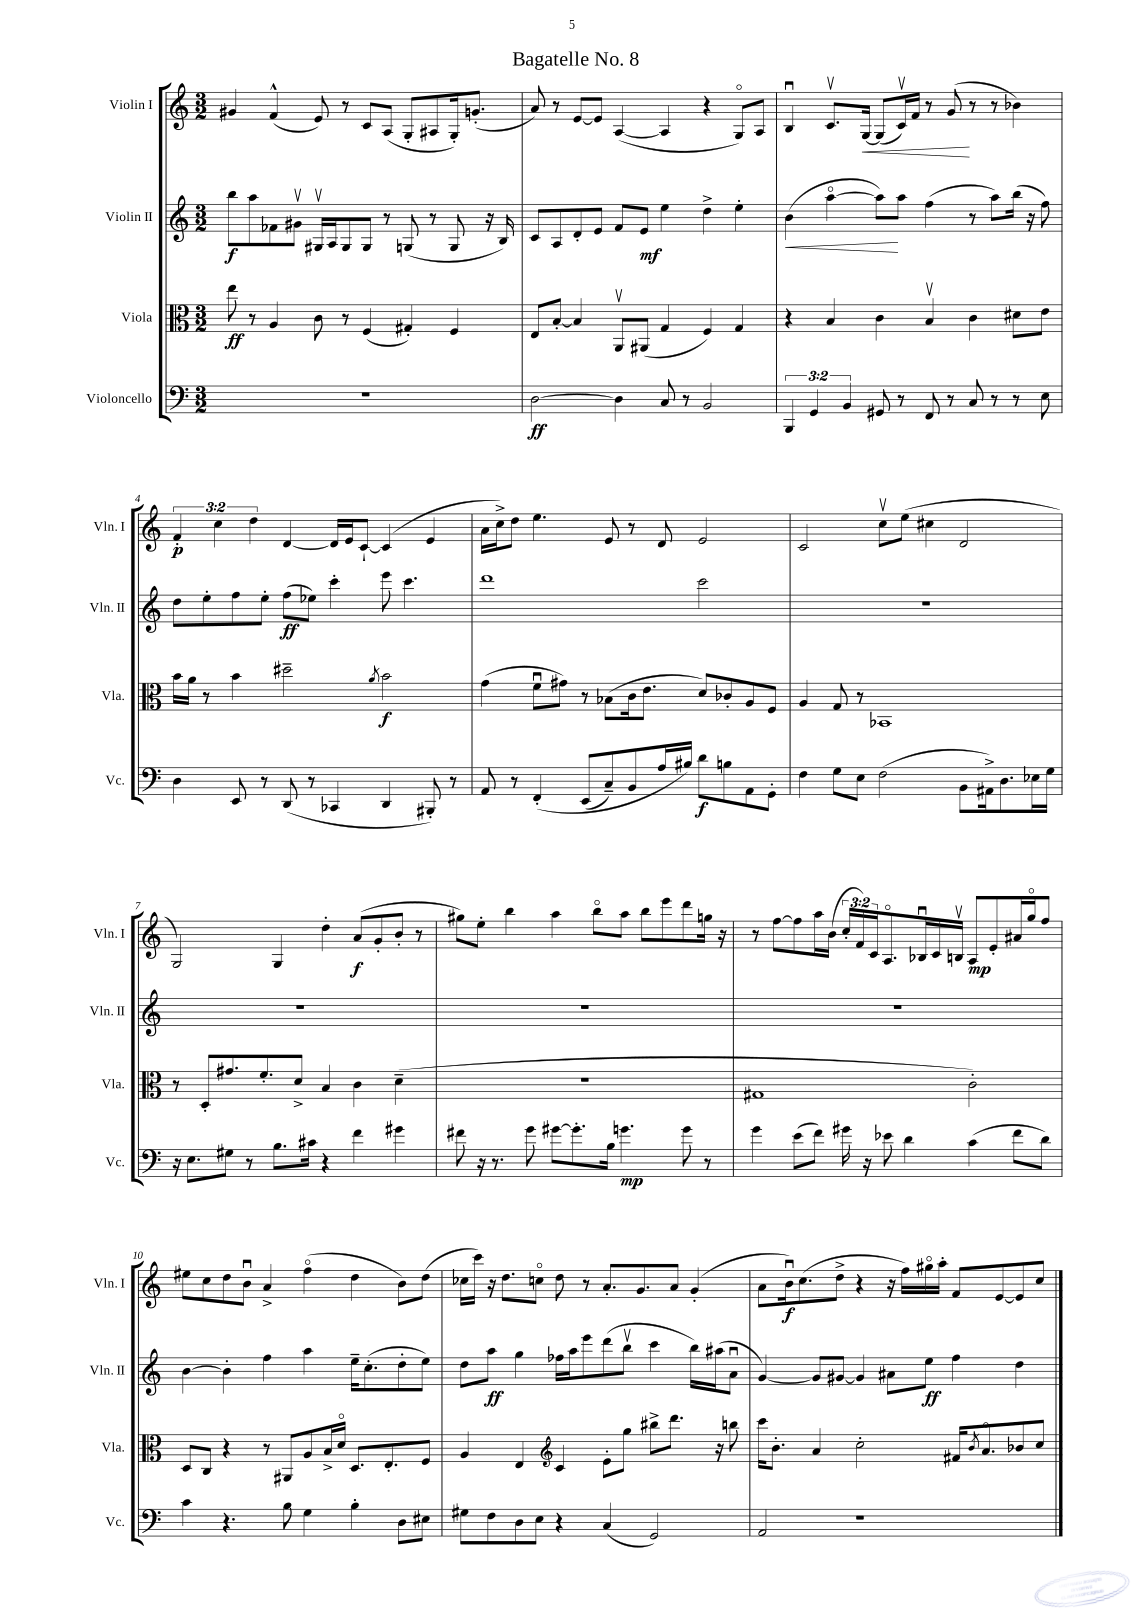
\header { title = "Bagatelle No. 8" }
<<
\new StaffGroup <<
\new Staff = "s0" \with { instrumentName = "Violin I" shortInstrumentName = "Vln. I" } {
    \clef treble \key c \major \numericTimeSignature \time 3/2 \override Staff.TupletNumber.text = #tuplet-number::calc-fraction-text
    gis'4 f'4-^( e'8) r8 c'8 a8( g8-. ais8 g16-.) g'8.-.( |
    a'8) r8 e'8~ e'8 a4~( a4 r4 g8\flageolet) a8 |
    b4\downbow c'8.\upbow g16~\< g8( c'16\upbow) f'16 r8 g'8\!( r8 r8 bes'4) |
    \tuplet 3/2 { f'4-.\p c''4 d''4 } d'4~ d'16 e'16 c'8~-! c'4( e'4 |
    a'16 c''16->) d''8 e''4. e'8 r8 d'8 e'2 |
    c'2 c''8\upbow e''8( cis''4 d'2 |
    g2) g4 d''4-. a'8\f( g'8-. b'8-. r8 |
    gis''8) e''8-. b''4 a''4 b''8\flageolet a''8 b''8 e'''8 d'''8 g''16 r16 |
    r8 f''8~ f''8 a''16 b'16( \tuplet 3/2 { c''16-. f'16) c'16 } a8.\flageolet bes16\downbow c'16 b16\upbow a8\mp e'8-. ais'16 g''16\flageolet f''8 |
    eis''8 c''8 d''8 b'8\downbow a'4-> f''4\flageolet( d''4 b'8) d''8( |
    ces''16 c'''16) r16 d''8. c''8\flageolet d''8 r8 a'8.-. g'8. a'8 g'4-.( |
    a'8 b'16\downbow\f) c''8.( d''8-> r4 r16 f''16) gis''16\flageolet a''16-. f'8 e'8~ e'8 c''8 \bar "|." |
}
\new Staff = "s1" \with { instrumentName = "Violin II" shortInstrumentName = "Vln. II" } {
    \clef treble \key c \major \numericTimeSignature \time 3/2
    b''8\f a''8 fes'8 gis'8\upbow gis16\upbow a16 gis8 gis8 r8 g8( r8 g8 r16 b16) |
    c'8 a8 d'8-. e'8 f'8 e'8\mf e''4 d''4-> e''4-. |
    b'4\<( a''4~\flageolet a''8\!) a''8 f''4( r8 a''8) b''16( r16 f''8) |
    d''8 e''8-. f''8 e''8-. f''8\ff( ees''8) c'''4-. e'''8 c'''4. |
    d'''1 c'''2 |
    R1. |
    R1. |
    R1. |
    R1. |
    b'4~ b'4-. f''4 a''4 e''16-- c''8.-.( d''8-. e''8) |
    d''8 a''8\ff g''4 fes''16 a''16 e'''8 d'''8( b''8\upbow c'''4 b''16) ais''16( a'8\downbow |
    g'4~) g'8 gis'8~ gis'4 ais'8 e''8\ff f''4 d''4 \bar "|." |
}
\new Staff = "s2" \with { instrumentName = "Viola" shortInstrumentName = "Vla." } {
    \clef alto \key c \major \numericTimeSignature \time 3/2
    e''8\ff r8 a4 c'8 r8 f4( gis4-.) f4 |
    e8 b8~-. b4 a,8\upbow ais,8( g4 f4) g4 |
    r4 b4 c'4 b4\upbow c'4 dis'8 e'8 |
    b'16 a'16 r8 b'4 dis''2-- \acciaccatura { a'8 } b'2\f |
    g'4( f'8\downbow gis'8) r8 bes8( c'16 e'8. d'8) ces'8-. a8 f8 |
    a4 g8 r8 bes,1 |
    r8 d8-. gis'8. f'8.-. d'8-> b4 c'4 d'4--( |
    R1. |
    gis1 c'2-.) |
    d8 c8 r4 r8 ais,8 a8 b16-> d'16\flageolet d8. e8.-. f8 |
    a4 e4 \clef treble c'4 e'8-. g''8 bis''8-> d'''8. r16 b''8 |
    c'''16 b'8.-. a'4 c''2-. fis'16 \acciaccatura { b'8 } a'8.\flageolet bes'8 c''8 \bar "|." |
}
\new Staff = "s3" \with { instrumentName = "Violoncello" shortInstrumentName = "Vc." } {
    \clef bass \key c \major \numericTimeSignature \time 3/2 \override Staff.TupletNumber.text = #tuplet-number::calc-fraction-text
    R1. |
    d2~\ff d4 c8 r8 b,2 |
    \tuplet 3/2 { b,,4 g,4 b,4 } gis,8 r8 f,8 r8 c8 r8 r8 e8 |
    d4 e,8 r8 d,8( r8 ces,4 d,4 bis,,8-.) r8 |
    a,8 r8 f,4-.\( e,8( c8--) b,8 a16 bis16\) d'8\f b8 a,8 g,8-. |
    f4 g8 e8 f2( b,8 ais,16->) d8. ees16 g16 |
    r16 e8. gis8 r8 b8. cis'16 r4 f'4 gis'4 |
    fis'8 r16 r8. g'8 gis'8~ gis'8.-. b16 g'4.\mp g'8 r8 |
    g'4 e'8( f'8) gis'16 r16 ees'8 d'4 c'4( f'8 d'8) |
    c'4 r4. b8 g4 b4-. d8 eis8 |
    gis8 f8 d8 e8 r4 c4( g,2) |
    a,2 r1 \bar "|." |
}
>>
>>
